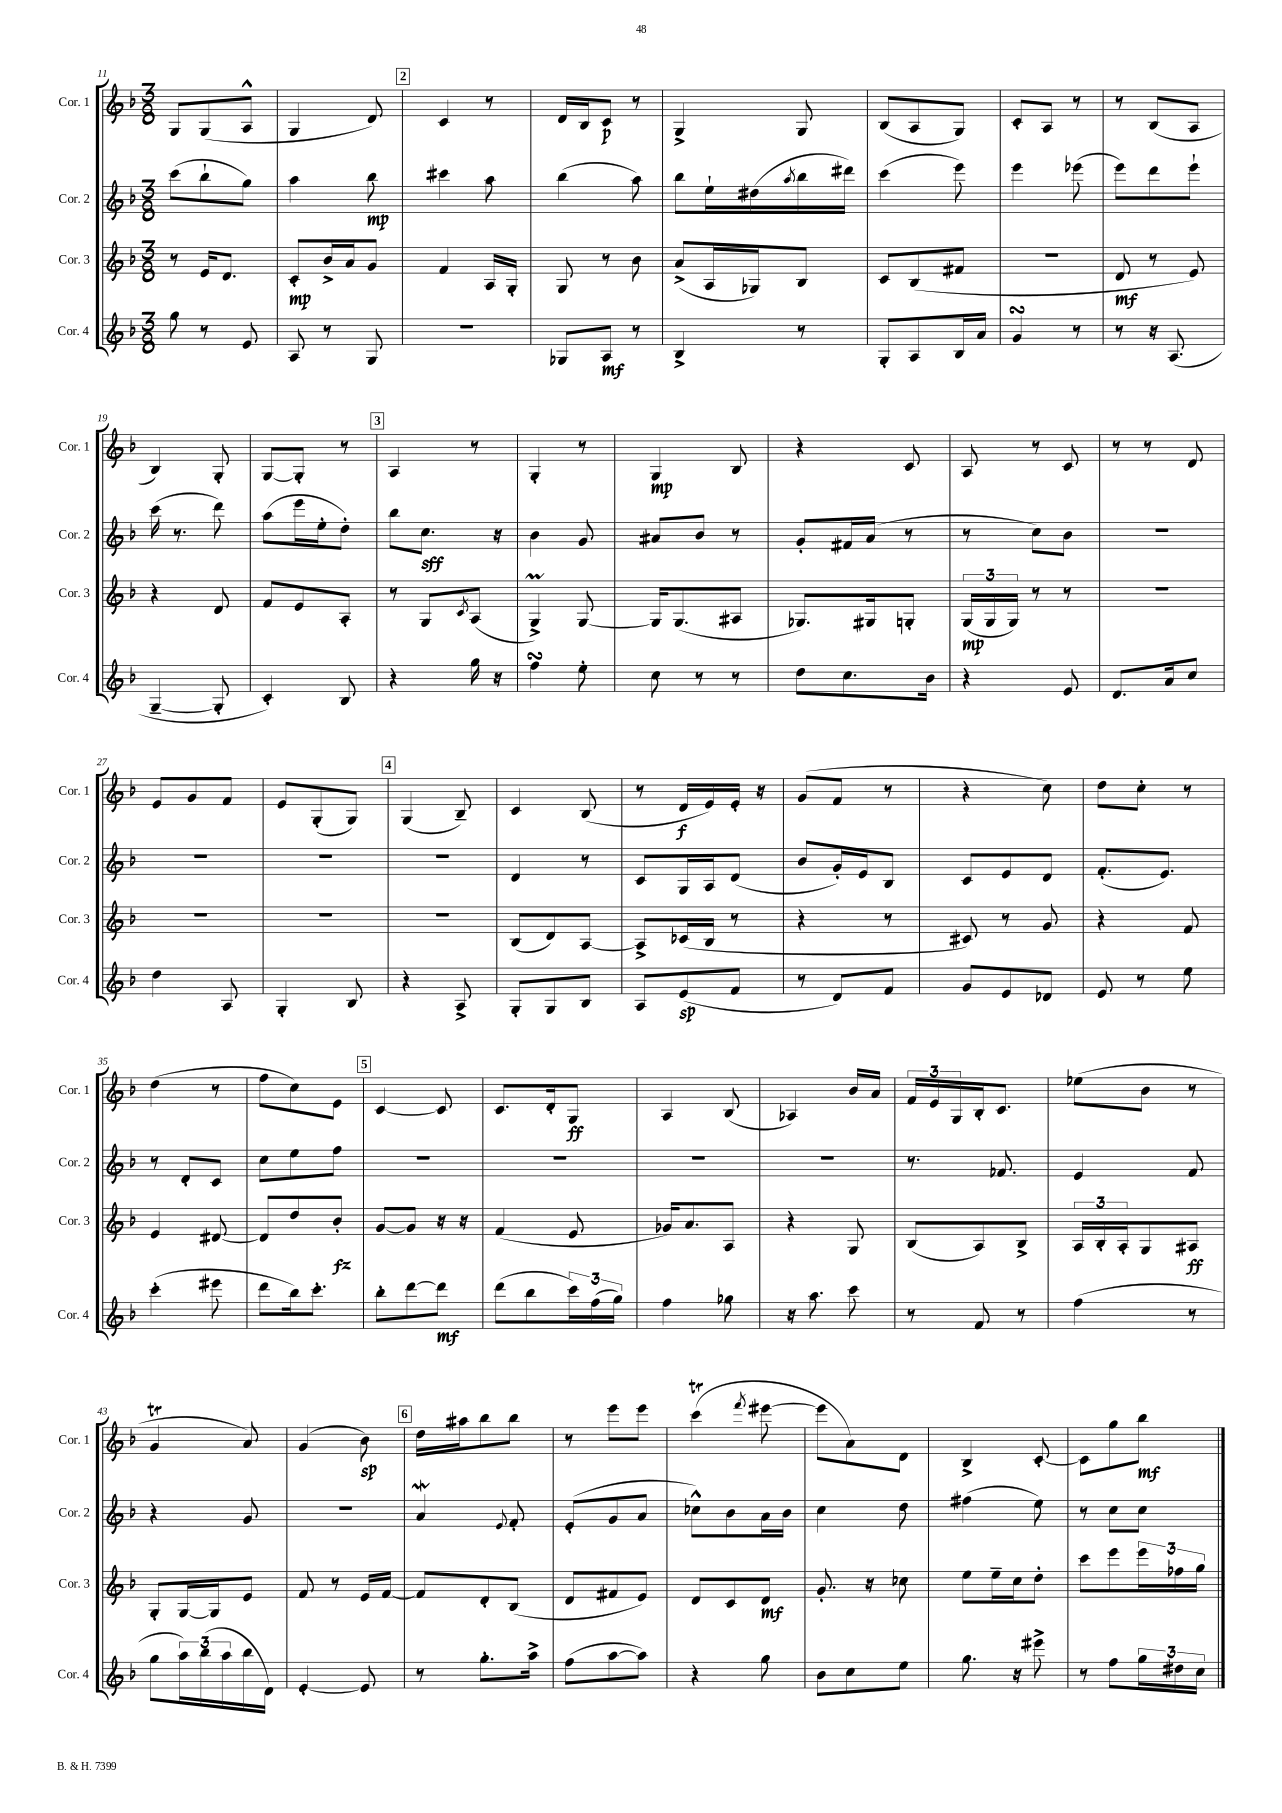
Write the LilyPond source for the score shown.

<<
\new StaffGroup <<
\new Staff = "s0" \with { instrumentName = "Cor. 1" shortInstrumentName = "Cor. 1" } {
    \clef treble \key f \major \numericTimeSignature \time 3/8
    g8 g8( a8-^ |
    g4 d'8) |
    \mark \markup { \box "2" } c'4 r8 |
    d'16 bes16 c'8\p r8 |
    g4-> g8 |
    bes8( a8 g8) |
    c'8-. a8 r8 |
    r8 bes8( a8 |
    bes4) g8-. |
    g8~ g8-. r8 |
    \mark \markup { \box "3" } a4 r8 |
    g4-. r8 |
    g4\mp bes8 |
    r4 c'8 |
    a8 r8 c'8 |
    r8 r8 d'8 |
    e'8 g'8 f'8 |
    e'8 g8-.( g8) |
    \mark \markup { \box "4" } g4( bes8--) |
    c'4 bes8( |
    r8 d'16\f e'16) e'16-. r16 |
    g'8( f'8 r8 |
    r4 c''8) |
    d''8 c''8-. r8 |
    d''4( r8 |
    f''8 c''8) e'8 |
    \mark \markup { \box "5" } c'4~ c'8 |
    c'8. d'16-. g8\ff |
    a4 bes8( |
    aes4) bes'16 a'16 |
    \tuplet 3/2 { f'16 e'16 g16 } bes16-. c'8. |
    ees''8( bes'8 r8 |
    g'4\trill a'8) |
    g'4( bes'8\sp) |
    \mark \markup { \box "6" } d''16 ais''16 bes''8 bes''8 |
    r8 e'''8 e'''8 |
    c'''4\trill( \acciaccatura { f'''8 } eis'''8~ |
    eis'''8 a'8) d'8 |
    bes4-> c'8~-. |
    c'8 g''8 bes''8\mf \bar "|." |
}
\new Staff = "s1" \with { instrumentName = "Cor. 2" shortInstrumentName = "Cor. 2" } {
    \clef treble \key f \major \numericTimeSignature \time 3/8
    c'''8( bes''8-! g''8) |
    a''4 bes''8\mp |
    \mark \markup { \box "2" } cis'''4 a''8 |
    bes''4( a''8) |
    bes''8 e''16-! dis''16( \acciaccatura { a''8 } bes''16 dis'''16) |
    c'''4( e'''8) |
    e'''4 ees'''8( |
    e'''8) d'''8 e'''8-! |
    c'''16( r8. d'''8) |
    a''8( e'''16 e''16-. d''8-.) |
    \mark \markup { \box "3" } bes''8 c''8.\sff r16 |
    bes'4 g'8 |
    ais'8 bes'8 r8 |
    g'8-. fis'16 a'16( r8 |
    r8 c''8) bes'8 |
    R4. |
    R4. |
    R4. |
    \mark \markup { \box "4" } R4. |
    d'4 r8 |
    c'8 g16 a16 d'8( |
    bes'8 g'16-.) e'16 bes8 |
    c'8 e'8 d'8 |
    f'8.-.( e'8.) |
    r8 d'8-. c'8 |
    c''8 e''8 f''8 |
    \mark \markup { \box "5" } R4. |
    R4. |
    R4. |
    R4. |
    r8. fes'8. |
    e'4 f'8 |
    r4 g'8 |
    R4. |
    \mark \markup { \box "6" } a'4\mordent \appoggiatura { e'8 } f'8-. |
    e'8-.( g'8 a'8 |
    ces''8-^) bes'8 a'16 bes'16 |
    c''4 d''8 |
    fis''4( e''8) |
    r8 c''8 c''8 \bar "|." |
}
\new Staff = "s2" \with { instrumentName = "Cor. 3" shortInstrumentName = "Cor. 3" } {
    \clef treble \key f \major \numericTimeSignature \time 3/8
    r8 e'16 d'8. |
    c'8-.\mp bes'16-> a'16 g'8 |
    \mark \markup { \box "2" } f'4 a16 g16-. |
    g8 r8 bes'8 |
    a'8->( a16 ges16) bes8 |
    c'8 bes8( fis'8 |
    R4. |
    d'8\mf r8 e'8) |
    r4 d'8 |
    f'8 e'8 a8-. |
    \mark \markup { \box "3" } r8 g8 \acciaccatura { c'8 } a8( |
    g4->\prall) g8~ |
    g16 g8.( ais8 |
    ges8.) gis16 g8-. |
    \tuplet 3/2 { g16\mp( g16 g16) } r8 r8 |
    R4. |
    R4. |
    R4. |
    \mark \markup { \box "4" } R4. |
    bes8( d'8) a8~ |
    a8-> ces'16( bes16 r8 |
    r4 r8 |
    cis'8) r8 g'8 |
    r4 f'8 |
    e'4 dis'8~ |
    dis'8 d''8 bes'8-.\fz |
    \mark \markup { \box "5" } g'8~ g'8 r16 r16 |
    f'4( e'8 |
    ges'16) a'8. a8 |
    r4 g8 |
    bes8( a8) bes8-> |
    \tuplet 3/2 { a16 bes16-. a16-. } g8 ais8\ff |
    g8-. g16~ g16 e'8 |
    f'8 r8 e'16 f'16~ |
    \mark \markup { \box "6" } f'8 d'8-. bes8( |
    d'8 fis'8 e'8) |
    d'8 c'8 d'8\mf |
    g'8.-. r16 ces''8 |
    e''8 e''16-- c''16 d''8-. |
    c'''8 e'''8 \tuplet 3/2 { e'''16 fes''16 g''16 } \bar "|." |
}
\new Staff = "s3" \with { instrumentName = "Cor. 4" shortInstrumentName = "Cor. 4" } {
    \clef treble \key f \major \numericTimeSignature \time 3/8
    g''8 r8 e'8 |
    a8 r8 g8 |
    \mark \markup { \box "2" } R4. |
    ges8 a8\mf r8 |
    bes4-> r8 |
    g8-. a8 bes16 a'16 |
    g'4\turn r8 |
    r8 r16 a8.( |
    g4~-- g8-. |
    c'4-.) bes8 |
    \mark \markup { \box "3" } r4 g''16 r16 |
    f''4\turn e''8-. |
    c''8 r8 r8 |
    d''8 c''8. bes'16 |
    r4 e'8 |
    d'8. a'16 c''8 |
    d''4 a8 |
    g4-. bes8 |
    \mark \markup { \box "4" } r4 a8-> |
    g8-. g8 bes8 |
    a8 e'8\sp( f'8 |
    r8 d'8) f'8 |
    g'8 e'8 des'8 |
    e'8 r8 e''8 |
    c'''4-.( eis'''8 |
    d'''8 bes''16) c'''8.-. |
    \mark \markup { \box "5" } bes''8-. d'''8~ d'''8\mf |
    d'''8( bes''8 \tuplet 3/2 { c'''16) f''16( g''16) } |
    f''4 ges''8 |
    r16 a''8. c'''8 |
    r8 f'8 r8 |
    f''4( r8 |
    g''8 \tuplet 3/2 { a''16) bes''16( a''16 } bes''16 d'16) |
    e'4~-. e'8 |
    \mark \markup { \box "6" } r8 g''8.-. a''16-> |
    f''8( a''8~ a''8) |
    r4 g''8 |
    bes'8 c''8 e''8 |
    g''8. r16 eis'''8-> |
    r8 f''8 \tuplet 3/2 { g''16 dis''16 c''16 } \bar "|." |
}
>>
>>
\layout { \context { \Score currentBarNumber = #11 } }
